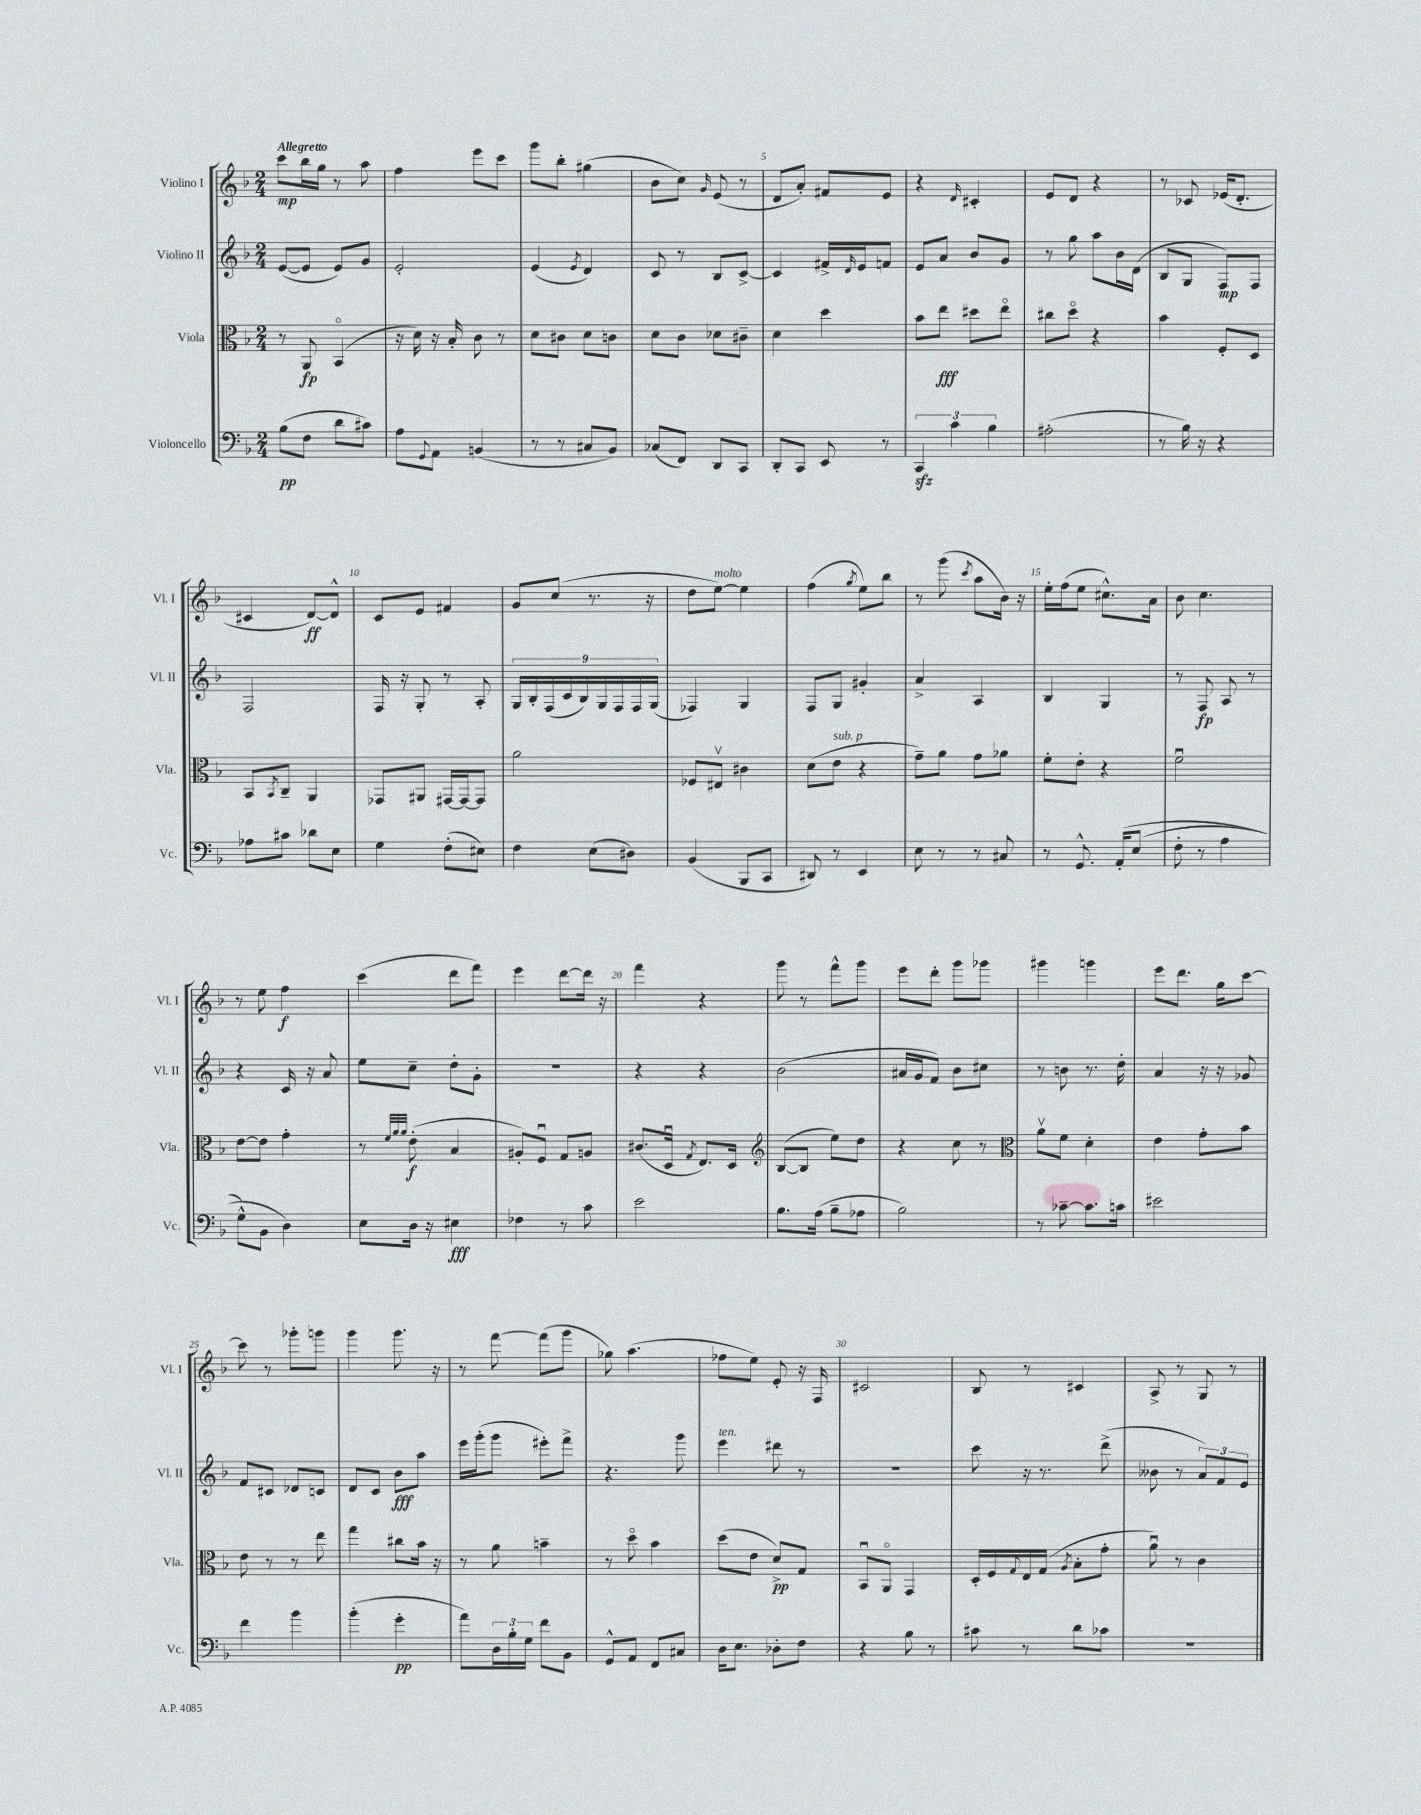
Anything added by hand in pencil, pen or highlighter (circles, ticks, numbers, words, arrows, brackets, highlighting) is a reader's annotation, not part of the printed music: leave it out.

**kern	**kern	**kern	**kern
*staff4	*staff3	*staff2	*staff1
*clefF4	*clefC3	*clefG2	*clefG2
*k[b-]	*k[b-]	*k[b-]	*k[b-]
*M2/4	*M2/4	*M2/4	*M2/4
(8B-\L	8r	([8e/L	8ccc\L
8F\J	8AA/	8e/]J	16bb-\L
.	.	.	16gg\JJ
8d\L	(4BB-o/	8e/L)	8r
8c#\J)	.	8g/J	8aa\
=	=	=	=
8A\L	16r	2e'/	4ff\
.	16d\)	.	.
8qqGG/	.	.	.
8AA\J	16r	.	.
.	16B-'/	.	.
(4BB/	8c\	.	8eee\L
.	8r	.	8ccc\J
=	=	=	=
8r	8d\L	(4e/	8ggg\L
8r	8c#\J	.	8bb-'\J
.	.	8qe/	.
8C#/L	8d\L	4d/)	(4gg#\
8BB-/J)	8c\J	.	.
=	=	=	=
(8C-/L	8d\L	8c/	8b-\L
8FF/J)	8c\J	8r	8cc\J)
.	.	.	16qqg/
8DD/L	8d-\L	8B-/L	(8e/
8CC/J	8c#~\J	[8c^/J	8r
=	=	=	=
8DD'/L	4d\	4c/]	8d/L
8CC/J	.	.	8a'/J)
8EE/	4dd\	16f#^/LL	8f#/L
.	.	16qqd/	.
.	.	16e/J	.
8r	.	8f/J	8e/J
=	=	=	=
6CC/	8b-\L	8e/L	4r
.	8ee\J	8a/J	.
6c\	.	.	.
.	.	.	16qqd/
.	8dd#\L	8b-/L	4c#'/
6B-\	.	.	.
.	8eeo\J	8g/J	.
=	=	=	=
(2A#'\	8cc#\L	8r	8e/L
.	8ddo\J	8gg\	8d/J
.	4r	8aa\L	4r
.	.	16b-\L	.
.	.	(16d\JJ	.
=	=	=	=
8r	4b-\	8B-/L	8r
16B-\)	.	8G/J	8c-/
16r	.	.	.
4r	8F'/L	8F/L)	(16e-/LK
.	.	.	8.d'/J
.	8D/J	8F/J	.
=	=	=	=
8A-\L	8BB-/L	2F/	4c#/
.	8qBB-/	.	.
8c#\J	8C~/J	.	.
8d-\L	4AA/	.	[8d/L)
8E\J	.	.	8d^^/]J
=	=	=	=
4G\	8GG-/L	16F/	8c/L
.	.	16r	.
.	8AA#/J	8G'/	8e/J
(8F'\L	[16GG#/LL	8r	4f#/
.	16GG#/_J	.	.
8E#\J)	8GG#/]J	8A'/	.
=	=	=	=
4F\	2a\	18G/LL	8g/L
.	.	18B-'/	.
.	.	(18F/	.
.	.	.	(8cc/J
.	.	18c/	.
.	.	18B-/)	.
(8E\L	.	.	8.r
.	.	18G/	.
.	.	18F/	.
8D#\J)	.	.	.
.	.	18F/	.
.	.	.	16r
.	.	(18G/JJ	.
=	=	=	=
(4BB-/	8F-/L	4F-/)	8dd\L
.	8E#v/J	.	[8ee\J)
8BBB-/L	4c#\	4G/	4ee\]
8CC/J	.	.	.
=	=	=	=
8DD#/)	(8d\L	8F/L	(4ff\
8r	8e\J	8G/J	.
.	.	.	8qgg/
4EE/	4r	4g#'/	8ee\L)
.	.	.	8bb-\J
=	=	=	=
8E\	8g~\L)	4a^/	8r
8r	8a\J	.	(8ggg\
.	.	.	8qccc/
8r	8g\L	4A/	8aa\L
8C#/	8a-\J	.	16b-\Jk)
.	.	.	16r
=	=	=	=
8r	8f'\L	4B-/	16ee'\LL
.	.	.	(16ff\J
8.GG^^/	8e'\J	.	8ee\J
.	4r	4G/	8.cc#^^\L)
&(16AA'/LK	.	.	.
(8E/J	.	.	.
.	.	.	16a\Jk
=	=	=	=
8F'\	2fu\	8r	8b-\
8r	.	8F/	4.cc\
4A\	.	8A/	.
.	.	8r	.
=	=	=	=
8G^^\L)	[8e\L	4r	8r
8BB-\J	8e\]J	.	8ee\
4D\&)	4g'\	16c/	4ff\
.	.	16r	.
.	.	8a/	.
=	=	=	=
8E\L	8r	8ee\L	(4ccc\
.	32qqf/LLL	.	.
.	32qqa/	.	.
.	32qqa/JJJ	.	.
16D\Jk	(8e'\	8cc~\J	.
16r	.	.	.
4E#\	4B-/	8dd'\L	8ddd\L
.	.	8g'\J	8fff\J)
=	=	=	=
4F-\	8A#'/L)	2r	4eee\
.	8Fu/J	.	.
8r	8G/L	.	[8ddd\L
8c\	8A/J	.	16ddd\]Jk
.	.	.	16r
=	=	=	=
2e\	(8.c#/L	4r	4fff\
.	16Du/Jk	.	.
.	8qG/	.	.
.	8.E/L)	4r	4r
.	16D/Jk	.	.
=	=	=	=
*	*clefG2	*	*
8.B-\L	([8B-/L	(2b-\	8ggg\
.	8B-/]J	.	8r
(16A\Jk	.	.	.
8B-~\L	8ee\L)	.	8fff^^\L
8A-\J	8dd\J	.	8ggg\J
=	=	=	=
2B-\)	4r	16a#/LL	8eee\L
.	.	16g/J	.
.	.	8f/J)	8ddd'\J
.	8cc\	8b-\L	8ggg\L
.	8r	8cc#\J	8ggg-\J
=	=	=	=
*	*clefC3	*	*
8r	8av\L	8r	4ggg#\
[8c-~\	8f\J	8b\	.
8.c-\]L	4d'\	8.r	4ggg\
16c\Jk	.	16dd'\	.
=	=	=	=
2e#\	4e\	4a/	8eee\L
.	.	.	8.ddd\J
.	8g'\L	16r	.
.	.	16r	16gg\LK
.	8b-\J	8g-/	[8ccc\J
=	=	=	=
4f\	8e\	8f/L	8ccc\]
.	8r	8c#/J	8r
4b-\	8r	8d-/L	8ggg-'\L
.	8ee\	8c/J	8ggg\J
=	=	=	=
(4b-'\	4gg\	8d/L	4ggg\
.	.	8c/J	.
4g'\	8cc#\L	8b-\L	8.ggg\
.	16b-\Jk	8aa\J	.
.	16r	.	16r
=	=	=	=
8a\L)	8r	16eee\LL	8r
.	.	(16ggg'\J	.
24D\L	8a\	8ggg\J	[8fff\
24B-'\	.	.	.
24G\JJ	.	.	.
8f\L	4b~\	8eee#'\L)	(8fff\]L
8BB-\J	.	8fff^\J	8ggg\J
=	=	=	=
8GG^^/L	8r	4.r	8gg-\)
8AA/J	8ddo\	.	(4.aa\
8FF/L	4b-\	.	.
8C#/J	.	8ggg\	.
=	=	=	=
16D\LK	(8dd\L	4eee\	8ff-\L
8.E\J	.	.	.
.	8e\J	.	8ee\J)
8D-'\L	8d^/L)	8ddd#\	8e'/
8F\J	8G/J	8r	16r
.	.	.	16F/
=	=	=	=
4r	8BB-u/L	2r	2c#/
.	8AAo/J	.	.
8B-\	4GG/	.	.
8r	.	.	.
=	=	=	=
8c#\	16D'/LL	8ccc\	8B-/
.	16F/	.	.
.	8qqG/	.	.
8r	16E/	16r	8r
.	(16G/JJ	8.r	.
.	8qA/	.	.
8d\L	8B-'\L	.	4c#/
8c-\J	8g'\J	(8ddd^\	.
=	=	=	=
2r	8au\)	8b--\	8A^/
.	8r	8r	8r
.	4c\	12a/L)	8G/
.	.	12f/	.
.	.	.	8r
.	.	12e/J	.
==	==	==	==
*-	*-	*-	*-
